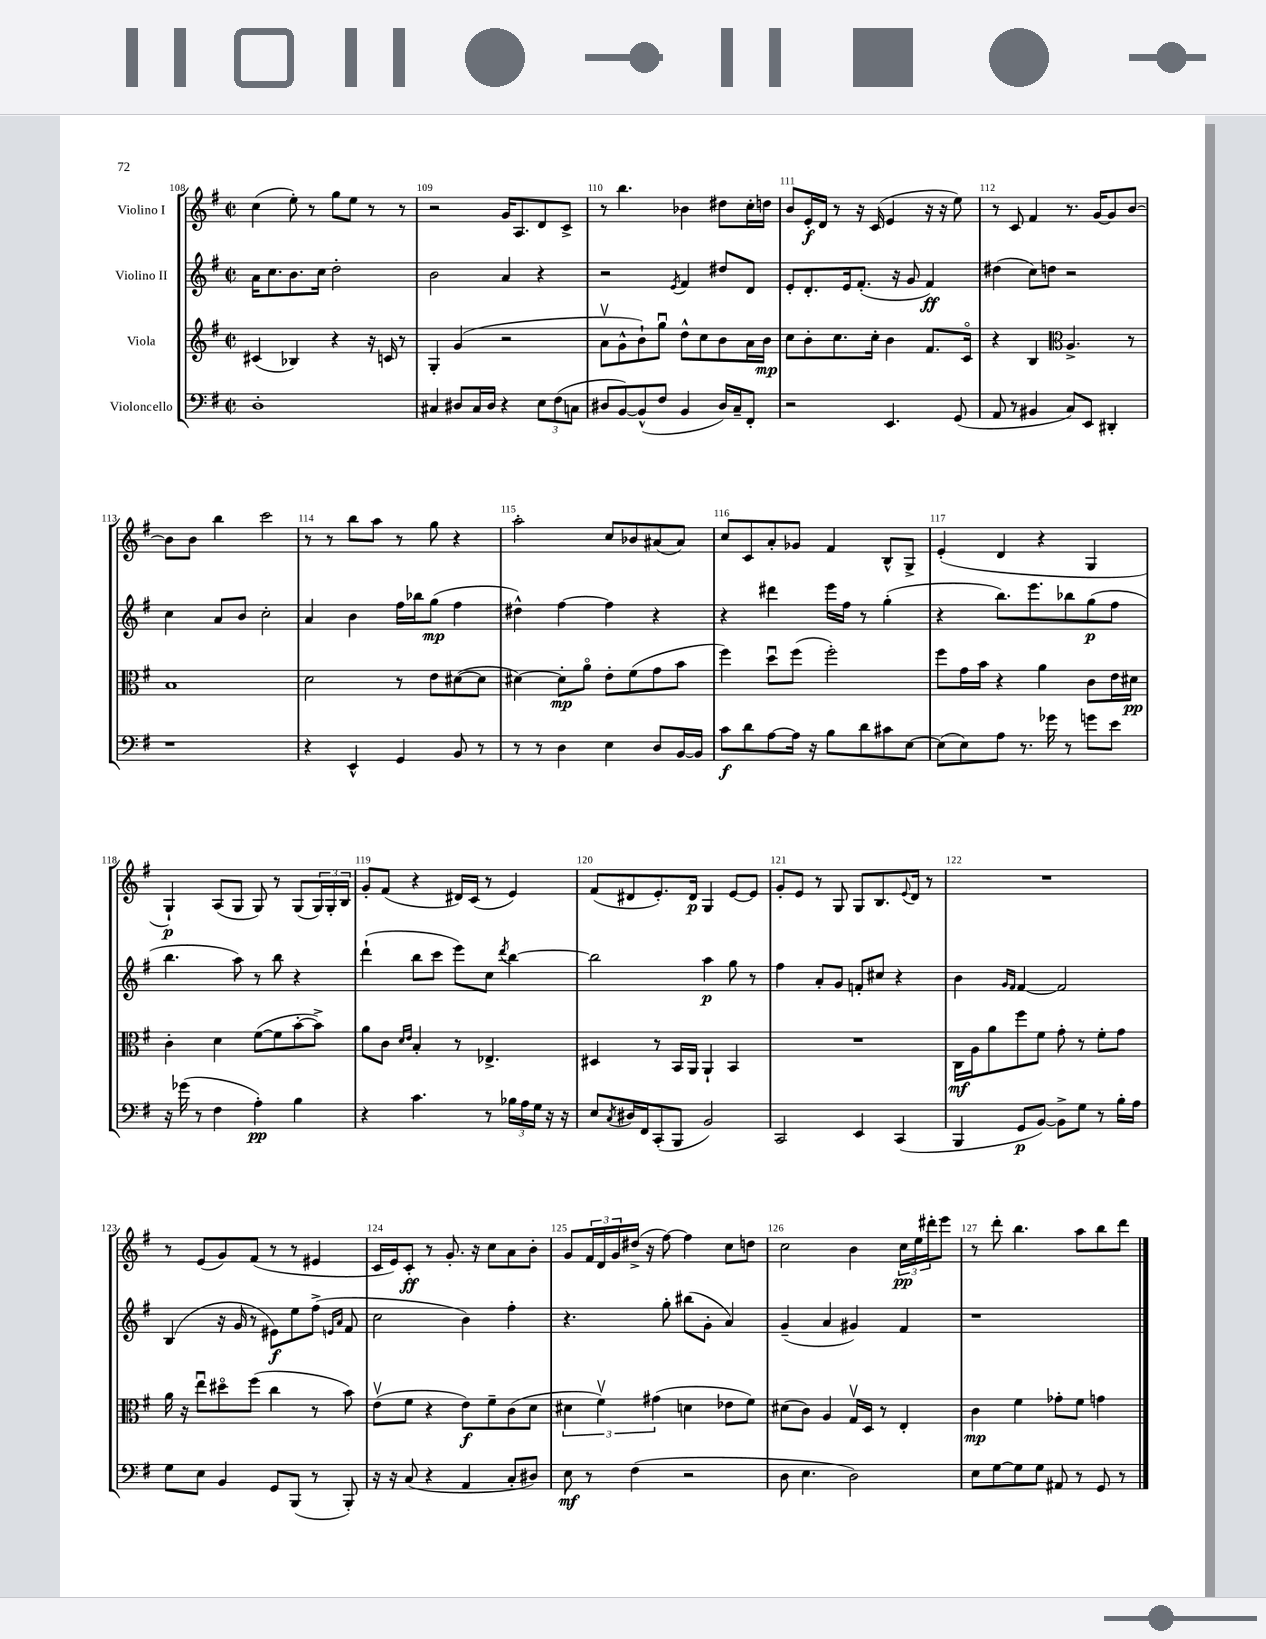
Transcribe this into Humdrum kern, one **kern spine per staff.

**kern	**kern	**kern	**kern
*staff4	*staff3	*staff2	*staff1
*clefF4	*clefG2	*clefG2	*clefG2
*k[f#]	*k[f#]	*k[f#]	*k[f#]
*M2/2	*M2/2	*M2/2	*M2/2
*met(c|)	*met(c|)	*met(c|)	*met(c|)
1D'	(4c#/	16a\LK	(4cc\
.	.	8.cc\	.
.	4B-/)	8.b\	8ee'\)
.	.	.	8r
.	.	16cc\Jk	.
.	4r	2dd'\	8gg\L
.	.	.	8ee\J
.	16r	.	8r
.	16c/	.	.
.	8r	.	8r
=	=	=	=
4C#/	4G'/	2b\	2r
8D#/L	(4g/	.	.
16C#/L	.	.	.
16D#/JJ	.	.	.
4r	2r	4a/	16g/LK
.	.	.	8.A/
12E\L	.	4r	8d/
(12F#\	.	.	.
.	.	.	8c^/J
12C\J	.	.	.
=	=	=	=
8D#/L	8av\L	2r	8r
[8BB/)	8g^^\	.	4.bb\
(8BB^^/]	8b`\)	.	.
8F#/J	8ggu\J	.	.
.	.	8qe/	.
4BB/	8dd^^\L	4f#/	4b-\
.	8cc\	.	.
16D#/LL)	8b\	8dd#/L	8dd#\L
16C~/J	.	.	.
8FF#'/J	16a\L	8d/J	16cc'\L
.	16b\JJ	.	16dd\JJ
=	=	=	=
2r	8cc\L	8e'/L	8b/L
.	8b'\	8.d'/	16e'/L
.	.	.	16d/JJ
.	8.cc\	.	8r
.	.	16e/k	.
.	.	(8.f#'/J	16r
.	16cc'\Jk	.	(16c/
4.EE/	4b\	.	4e/
.	.	16r	.
.	.	8g/	.
.	8.f#/L	4f#/)	16r
.	.	.	16r
(8GG/	.	.	8ee\)
.	16co/Jk	.	.
=	=	=	=
8AA/	4r	(4dd#\	8r
8r	.	.	8c/
4BB#/	4B/	8cc\L)	4f#/
.	.	8dd\J	.
*	*clefC3	*	*
8C/L)	4.A^/	2r	8.r
8EE/J	.	.	.
.	.	.	[16g/LK
4DD#'/	.	.	8g/]
.	8r	.	[8b/J
=	=	=	=
1r	1B	4cc\	8b\]L
.	.	.	8b\J
.	.	8a/L	4bb\
.	.	8b/J	.
.	.	2cc'\	2ccc\
=	=	=	=
4r	2d\	4a/	8r
.	.	.	8r
4EE^^/	.	4b\	8bb\L
.	.	.	8aa\J
4GG/	8r	16ff#\LL	8r
.	.	16bb-\J	.
.	8e\L	(8gg\J	8gg\
8BB/	([8d#\	4ff#\	4r
8r	8d#\]J	.	.
=	=	=	=
8r	[4d#\)	4dd#^^\)	2aa'\
8r	.	.	.
4D\	8d#'\]L	[4ff#\	.
.	8ao\J	.	.
4E\	8e'\L	4ff#\]	8cc/L
.	(8f#\	.	8b-/
8D/L	8g\	4r	(8a#/
[16BB/L	8b\J	.	8a#/J)
16BB/]JJ	.	.	.
=	=	=	=
8c\L	4ff#\)	4r	8cc/L
8d\	.	.	8c/
[8A\	8ddu\L	4ddd#\	8a'/
16A\]Jk	(8ff#\J	.	8g-/J
16r	.	.	.
8B\L	2ff#'\)	16eee\LL	4f#/
.	.	16ff#\JJ	.
8d\	.	8r	.
8c#\	.	(4gg'\	8B^^/L
[8E\J	.	.	8G^/J
=	=	=	=
(8E\]L	8ff#\L	4r	(4e'/
8E\)	16g\L	.	.
.	16b\JJ	.	.
8A\J	4r	8.bb\L)	4d/
8.r	.	.	.
.	.	8.eee\	.
.	4a\	.	4r
16g-\	.	.	.
8r	.	8bb-\	.
8g\L	8c\L	(8gg\	4G/
8e\J	16e\L	8ff#\J	.
.	16d#\JJ	.	.
=	=	=	=
16r	4c'\	4.bb\	4G`/)
(16g-\	.	.	.
8r	.	.	.
4F#\	4d\	.	(8A/L
.	.	8aa\)	8G/J
4A'\)	([8f#\L	8r	8G/)
.	8f#\]	8bb\	8r
4B\	[8b'\	4r	(8G/L
.	8b^\]J)	.	24G/L)
.	.	.	24G'/
.	.	.	24B/JJ
=	=	=	=
4r	8a\L	(4ddd`\	8g'/L
.	8c\J	.	(8f#/J
.	16qqd/LL	.	.
.	16qqe/JJ	.	.
4.c\	4B'/	8bb\L	4r
.	.	8ccc\J	.
.	8r	8eee\L)	16d#/LL)
.	.	.	(16c/JJ
8r	4.E-^/	8cc\J	8r
.	.	8qddd/	.
24B-\LL	.	[4bb\	4e/)
24A\	.	.	.
24G\JJ	.	.	.
16r	.	.	.
16r	.	.	.
=	=	=	=
8E/L	4D#/	2bb\]	(8f#/L
8qC/	.	.	.
16D#/L	.	.	8d#/
16FF#/J	.	.	.
(8CC'/	8r	.	8.e'/)
8BBB/J	16BB/LL	.	.
.	16AA/JJ	.	16d#/Jk
2BB/)	4AA`/	4aa\	4G/
.	4BB/	8gg\	[8e/L
.	.	8r	8e/]J
=	=	=	=
2CC/	1r	4ff#\	8g'/L
.	.	.	8e/J
.	.	8a'/L	8r
.	.	8g/J	8G/
4EE/	.	8f'/L	8G/L
.	.	8cc#/J	8.B/
(4CC/	.	4r	.
.	.	.	8qqe/
.	.	.	16d/Jk
.	.	.	8r
=	=	=	=
4BBB/	16C\LL	4b\	1r
.	16A\J	.	.
.	8a\	.	.
.	.	16qqg/LL	.
.	.	16qqf#/JJ	.
8GG/L	8ff#\	[4f#/	.
[8BB/J)	8f#\J	.	.
8BB^\]L	8g'\	2f#/]	.
8G\J	8r	.	.
8r	8f#'\L	.	.
16B'\LL	8g\J	.	.
16A\JJ	.	.	.
=	=	=	=
8G\L	16a\	(4B/	8r
.	16r	.	.
8E\J	8eeu\L	.	(8e/L
4BB/	8dd#o\	16r	8g/)
.	.	16g/	.
.	(8ff#\J	8r	(8f#/J
8GG/L	4cc\	8e#\L)	8r
(8BBB/J	.	8ee\	8r
8r	8r	(8ff#^\J	4e#/
.	.	16qqe/LL	.
.	.	16qqa/JJ	.
8BBB'/)	8b\)	8f#/	.
=	=	=	=
16r	(8ev\L	2cc\	16c/LL
16r	.	.	16e/J)
(8C/	8f#\J	.	8c'/J
4r	4r	.	8r
.	.	.	8.g'/
4AA/	8e\L)	4b\)	.
.	.	.	16r
.	8f#~\	.	8cc\L
8C'/L	(8c\	4ff#'\	8a\
8D#/J)	8d\J	.	8b'\J
=	=	=	=
8E\	6d#\	4.r	8g/L
8r	.	.	24f#/L
.	6f#v\)	.	24d/
.	.	.	24g/
(4F#\	.	.	(16dd#^/JJ
.	.	.	16r
.	(6g#\	.	.
.	.	8gg'\	[8ff#\)
2r	4d\	(8bb#\L	4ff#\]
.	.	8g'\J	.
.	8e-\L	4a/)	8cc\L
.	8f#\J)	.	8dd\J
=	=	=	=
8D\	(8d#\L	(4g~/	2cc\
4.E\	8c\J)	.	.
.	4A/	4a/	.
2D\)	16Gv/LL	4g#/)	4b\
.	16D/JJ	.	.
.	8r	.	.
.	4E'/	4f#/	24cc\LL
.	.	.	24ee\
.	.	.	24ddd#'\J
.	.	.	8eee\J
=	=	=	=
8E\L	4c\	1r	8r
[8G\	.	.	8ddd'\
8G\]	4f#\	.	4.bb\
8G\J	.	.	.
8AA#/	8g-'\L	.	.
8r	8f#\J	.	8aa\L
8GG/	4g\	.	8bb\
8r	.	.	8ddd\J
==	==	==	==
*-	*-	*-	*-
